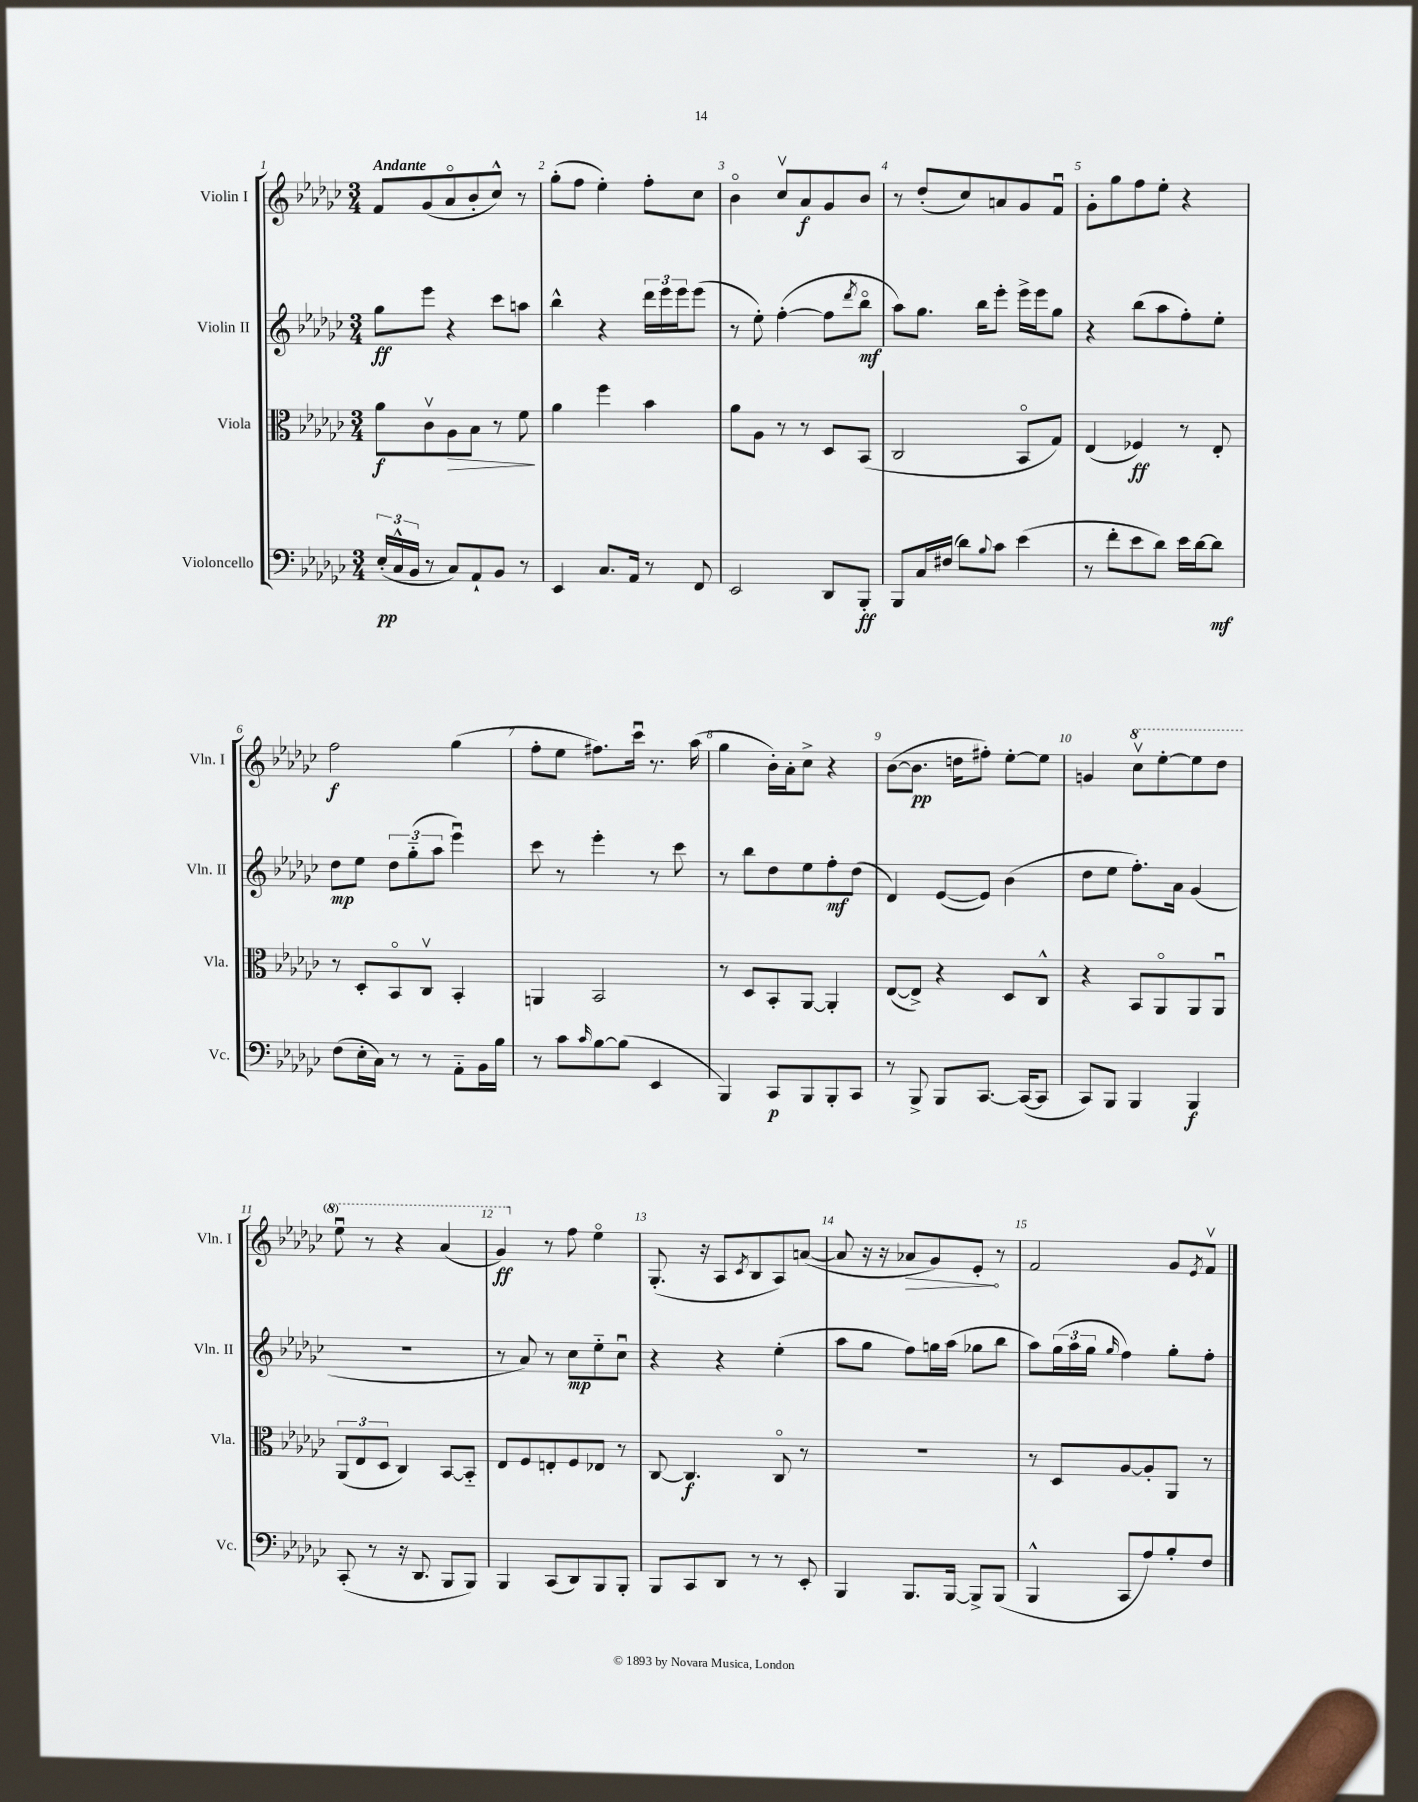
<<
\new StaffGroup <<
\new Staff = "s0" \with { instrumentName = "Violin I" shortInstrumentName = "Vln. I" } {
    \clef treble \key ges \major \numericTimeSignature \time 3/4 \tempo "Andante"
    f'8 ges'8( aes'8\flageolet bes'8-. ces''8-^) r8 |
    ges''8-.( f''8 ees''4-.) f''8-. ces''8 |
    bes'4\flageolet ces''8\upbow aes'8\f ges'8 bes'8 |
    r8 des''8-.( ces''8) a'8 ges'8 f'8\downbow |
    ges'8-. ges''8 f''8 ees''8-. r4 |
    f''2\f ges''4( |
    f''8-. ees''8 fis''8.) ces'''16\downbow r8. aes''16( |
    ges''4 bes'16-.) aes'16-. ces''8-> r4 |
    bes'8~( bes'8.\pp d''16 fis''8-.) ees''8~-. ees''8 |
    g'4 \ottava #1 ces'''8\upbow ees'''8~-. ees'''8 des'''8 |
    ees'''8\downbow r8 r4 aes''4( |
    ges''4\ff) \ottava #0 r8 f''8 ees''4\flageolet |
    ges8.-.( r16 aes8 \acciaccatura { ces'8 } bes8 aes8) a'8~( |
    a'8 r16 r16 \once \override Hairpin.circled-tip = ##t aes'8\> ges'8) ees'8-.\! r8 |
    f'2 ges'8 \acciaccatura { ees'8 } f'8\upbow \bar "|." |
}
\new Staff = "s1" \with { instrumentName = "Violin II" shortInstrumentName = "Vln. II" } {
    \clef treble \key ges \major \numericTimeSignature \time 3/4
    ges''8\ff ees'''8 r4 ces'''8 a''8 |
    bes''4-^ r4 \tuplet 3/2 { des'''16 ees'''16 ees'''16 } ees'''8( |
    r8 ees''8-.) f''4~-.( f''8 \acciaccatura { des'''8 } bes''8\flageolet\mf |
    aes''8) ges''8. bes''16 ees'''8-. ees'''16-> ees'''16 ges''8 |
    r4 bes''8( aes''8 f''8-.) ees''8-. |
    des''8\mp ees''8 \tuplet 3/2 { des''8 ges''8-_( aes''8 } ees'''4\downbow) |
    ces'''8 r8 ees'''4-. r8 ces'''8 |
    r8 bes''8 des''8 ees''8 f''8-.\mf des''8( |
    des'4) ees'8~( ees'8) bes'4( |
    des''8 ees''8 f''8.-.) aes'16 ges'4( |
    R2. |
    r8 aes'8) r8 ces''8\mp ees''8-_ ces''8\downbow |
    r4 r4 ees''4-.( |
    aes''8 ges''8 f''8) g''16 aes''16( ges''8 bes''8 |
    aes''8) \tuplet 3/2 { ges''16( aes''16 ges''16 } \grace { ges''16 } f''4) ges''8-. f''8-. \bar "|." |
}
\new Staff = "s2" \with { instrumentName = "Viola" shortInstrumentName = "Vla." } {
    \clef alto \key ges \major \numericTimeSignature \time 3/4
    aes'8\f ces'8\upbow aes8\> bes8 r8 f'8\! |
    aes'4 f''4 bes'4 |
    aes'8 aes8 r8 r8 des8 bes,8( |
    ces2 bes,8\flageolet ges8) |
    ees4( fes4\ff) r8 ees8-. |
    r8 des8-. bes,8\flageolet ces8\upbow bes,4-. |
    a,4 bes,2 |
    r8 des8 bes,8-. aes,8~ aes,4-. |
    ees8~( ees8->) r4 des8 ces8-^ |
    r4 bes,8 aes,8\flageolet aes,8 aes,8\downbow |
    \tuplet 3/2 { aes,8( ees8 des8 } ces4) bes,8~ bes,8-_ |
    ees8 f8 e8-. f8 ees8 r8 |
    ces8~ ces4.\f ces8\flageolet r8 |
    R2. |
    r8 des8 aes8~ aes8-. aes,8 r8 \bar "|." |
}
\new Staff = "s3" \with { instrumentName = "Violoncello" shortInstrumentName = "Vc." } {
    \clef bass \key ges \major \numericTimeSignature \time 3/4
    \tuplet 3/2 { ees16-.\pp( ces16-^ bes,16 } r8 ces8) aes,8-! bes,8 r8 |
    ees,4 ces8. aes,16 r8 f,8 |
    ees,2 des,8 bes,,8-.\ff |
    bes,,8 ces16 fis16( des'8) \appoggiatura { bes8 } ces'8 ees'4( |
    r8 f'8-. ees'8 des'8) ees'16 des'16~ des'8\mf |
    f8( ees16-. ces16) r8 r8 aes,8-_ bes,16 bes16 |
    r8 ces'8 \grace { ces'16 } bes8~ bes8( ees,4 |
    bes,,4) ces,8\p bes,,8 bes,,8-. ces,8 |
    r8 bes,,8-> bes,,8 ces,8.~ ces,16~( ces,8 |
    ces,8) bes,,8 bes,,4 bes,,4\f |
    ces,8-.( r8 r16 des,8. bes,,8 bes,,8) |
    bes,,4 ces,8( des,8) bes,,8 bes,,8-. |
    bes,,8 ces,8 des,8 r8 r8 ees,8-. |
    bes,,4 bes,,8. bes,,16~ bes,,8-> bes,,8( |
    bes,,4-^ ces,8 aes8) bes8-. f8 \bar "|." |
}
>>
>>
\layout { \context { \Score \override BarNumber.break-visibility = ##(#f #t #t) barNumberVisibility = #all-bar-numbers-visible } }
